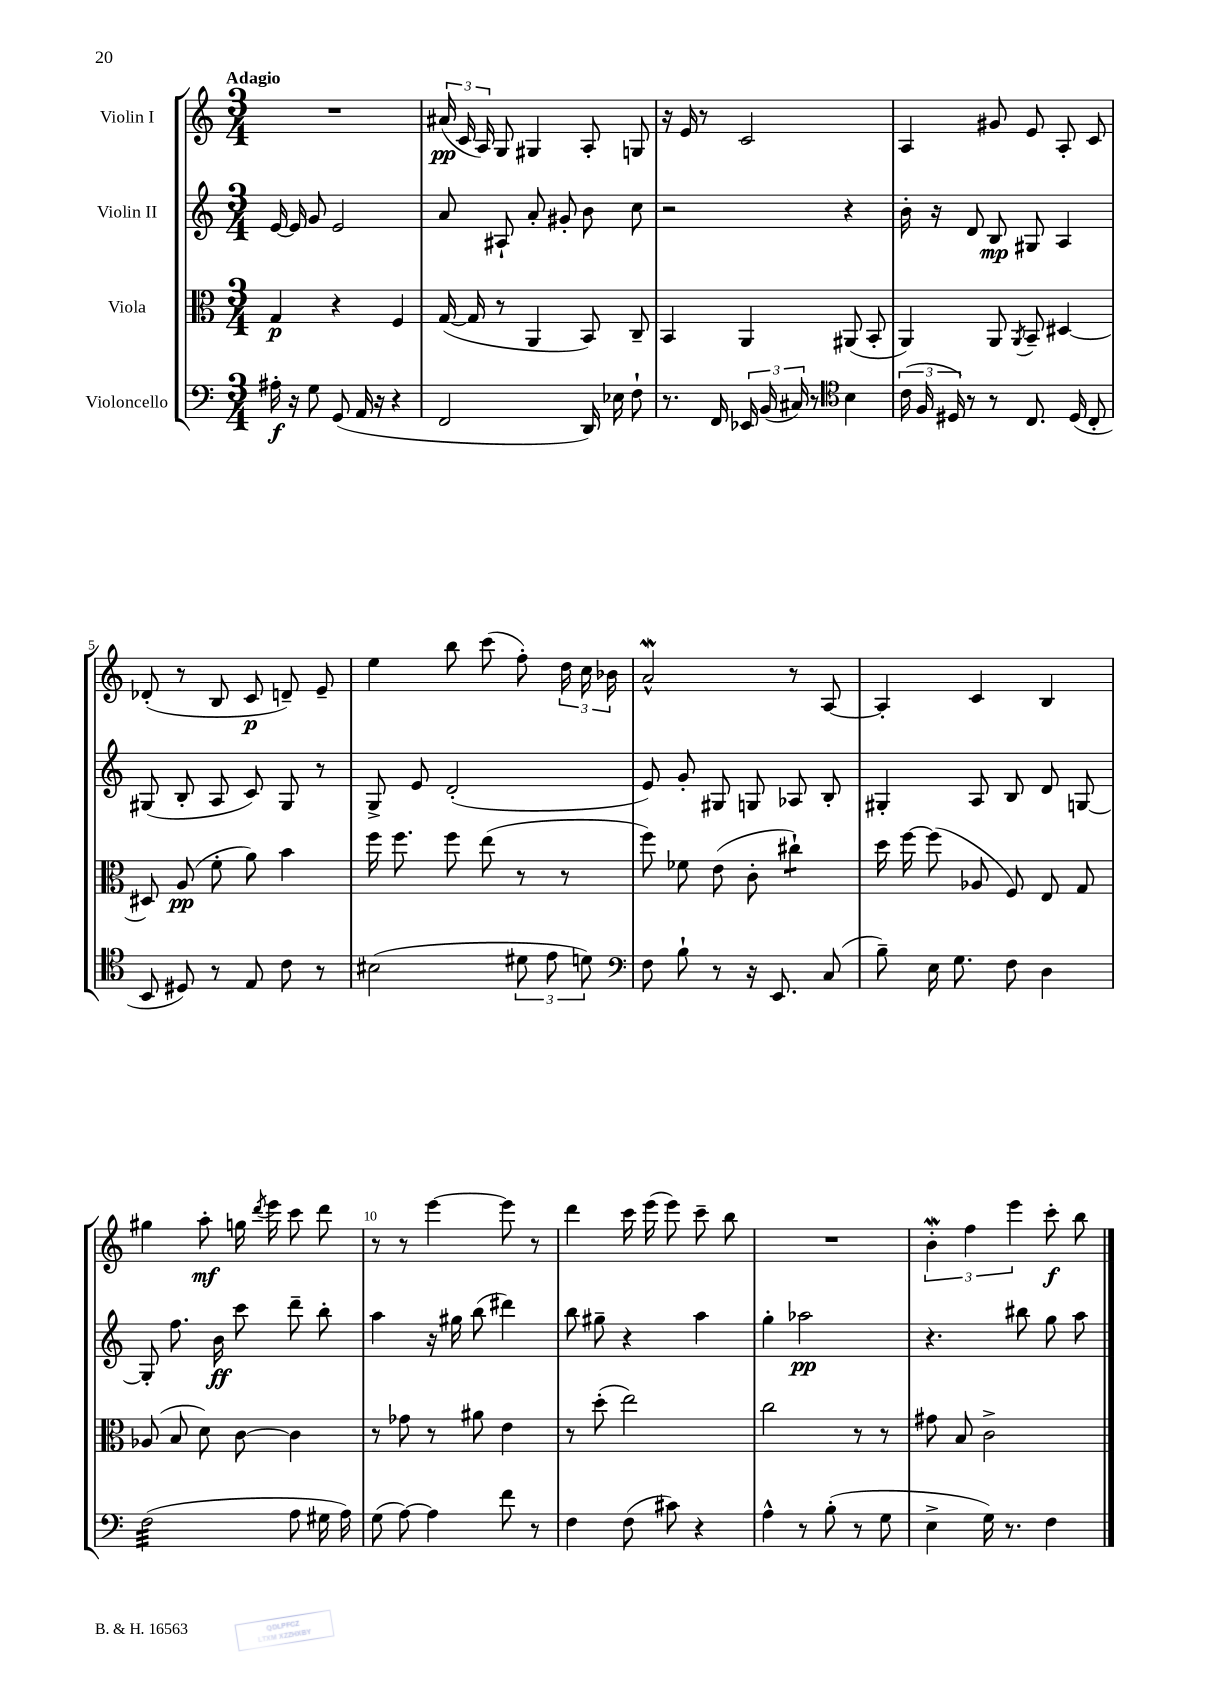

**kern	**kern	**kern	**kern
*staff4	*staff3	*staff2	*staff1
*clefF4	*clefC3	*clefG2	*clefG2
*k[]	*k[]	*k[]	*k[]
*M3/4	*M3/4	*M3/4	*M3/4
16A#'\	4G/	[16e/	2.r
16r	.	16e/]	.
8G\	.	8g/	.
(8GG/	4r	2e/	.
16AA/	.	.	.
16r	.	.	.
4r	4F/	.	.
=	=	=	=
2FF/	([16G/	8a/	(24a#/
.	.	.	24c/
.	16G/]	.	.
.	.	.	24A/)
.	8r	8A#`/	8G/
.	4AA/	8a'/	4G#/
.	.	8g#'/	.
16DD/)	8BB/)	8b\	8A'/
16E-\	.	.	.
8F`\	8C~/	8cc\	8G/
=	=	=	=
8.r	4BB/	2r	16r
.	.	.	16e/
.	.	.	8r
16FF/	.	.	.
24EE-/	4AA/	.	2c/
(24BB/	.	.	.
24C#/)	.	.	.
8r	.	.	.
*clefC4	*	*	*
4B\	(8AA#/	4r	.
.	8BB'/	.	.
=	=	=	=
(24c\	4AA/)	16b'\	4A/
24F/	.	.	.
.	.	16r	.
24D#/)	.	.	.
8r	.	8d/	.
8r	8AA/	8B/	8g#/
.	8qAA/	.	.
8.C/	8BB~/	8G#/	8e/
.	[4D#/	4A/	8A'/
(16D#/	.	.	.
8C'/	.	.	8c/
=	=	=	=
8BB/	8D#/]	(8G#/	(8d-'/
8D#/)	(8A/	8B'/	8r
8r	8f'\	8A/	8B/
8E/	8a\)	8c/)	8c/
8c\	4b\	8G#/	8d~/)
8r	.	8r	8e~/
=	=	=	=
(2B#\	16ff\	8G^/	4ee\
.	8.ff\	.	.
.	.	8e/	.
.	8ff\	(2d'/	8bb\
.	(8ee\	.	(8ccc\
12d#\	8r	.	8ff'\)
12e\	.	.	.
.	8r	.	24dd\
12d\)	.	.	24cc\
.	.	.	24b-\
=	=	=	=
*clefF4	*	*	*
8F\	8ff\)	8e/)	2a^^/
8B`\	8f-\	8g'/	.
8r	(8e\	8G#/	.
16r	8c'\	8G/	.
8.EE/	.	.	.
.	4cc#`\)	8A-/	8r
(8C/	.	8B'/	[8A/
=	=	=	=
8B~\)	16dd\	4G#'/	4A'/]
.	[16ff\	.	.
16E\	(8ff\]	.	.
8.G\	.	.	.
.	8A-/	8A/	4c/
8F\	8F/)	8B/	.
4D\	8E/	8d/	4B/
.	8G/	[8G/	.
=	=	=	=
(2F\	(8A-/	8G'/]	4gg#\
.	8B/	8.ff\	.
.	8d\)	.	8aa'\
.	.	16b\	.
.	[8c\	8ccc\	16gg\
.	.	.	8qddd/
.	.	.	16eee\
8A\	4c\]	8ddd~\	8ccc\
16G#\	.	8bb'\	8ddd\
16A\)	.	.	.
=	=	=	=
(8G\	8r	4aa\	8r
[8A\)	8g-\	.	8r
4A\]	8r	16r	[4eee\
.	.	16gg#\	.
.	8a#\	(8bb\	.
8f\	4e\	4ddd#\)	8eee\]
8r	.	.	8r
=	=	=	=
4F\	8r	8bb\	4ddd\
.	(8dd'\	8gg#~\	.
(8F\	2ee\)	4r	16ccc\
.	.	.	(16eee\
8c#\)	.	.	8eee\)
4r	.	4aa\	8ccc~\
.	.	.	8bb\
=	=	=	=
4A^^\	2cc\	4gg'\	2.r
8r	.	2aa-\	.
(8B'\	.	.	.
8r	8r	.	.
8G\	8r	.	.
=	=	=	=
4E^\	8g#\	4.r	6b'\
.	8B/	.	.
.	.	.	6ff\
16G\)	2c^\	.	.
8.r	.	.	.
.	.	.	6eee\
.	.	8bb#\	.
4F\	.	8gg\	8ccc'\
.	.	8aa\	8bb\
==	==	==	==
*-	*-	*-	*-
